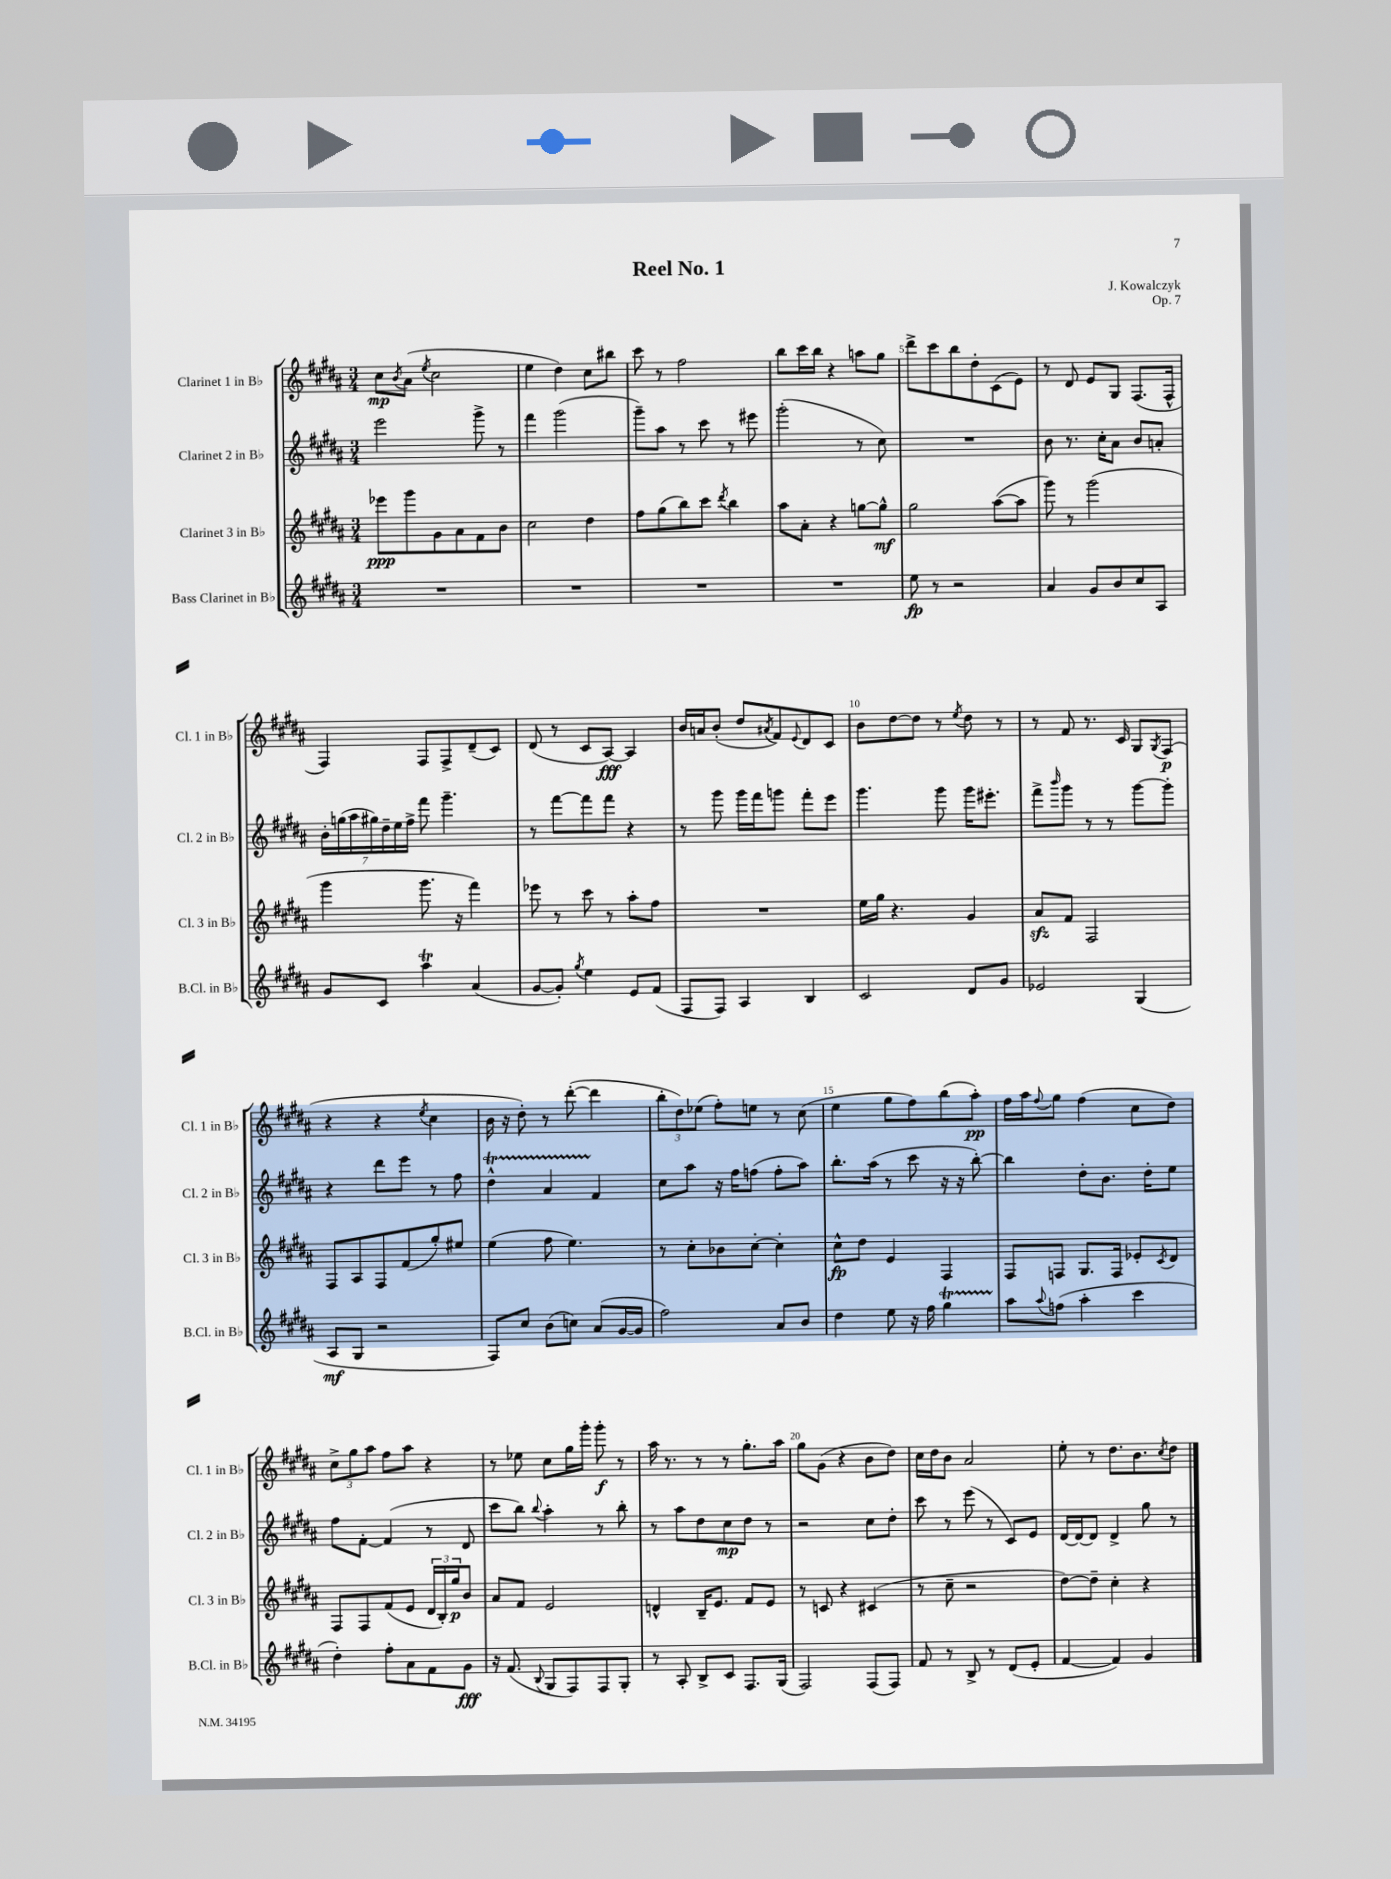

**kern	**dynam	**kern	**dynam	**kern	**dynam	**kern	**dynam
*part4	*part4	*part3	*part3	*part2	*part2	*part1	*part1
*staff4	*staff4	*staff3	*staff3	*staff2	*staff2	*staff1	*staff1
*I"Bass Clarinet in B♭	*	*I"Clarinet 3 in B♭	*	*I"Clarinet 2 in B♭	*	*I"Clarinet 1 in B♭	*
*I'B.Cl. in B♭	*	*I'Cl. 3 in B♭	*	*I'Cl. 2 in B♭	*	*I'Cl. 1 in B♭	*
*clefG2	*	*clefG2	*	*clefG2	*	*clefG2	*
*k[f#c#g#d#a#]	*	*k[f#c#g#d#a#]	*	*k[f#c#g#d#a#]	*	*k[f#c#g#d#a#]	*
*M3/4	*	*M3/4	*	*M3/4	*	*M3/4	*
=1	=1	=1	=1	=1	=1	=1	=1
2.r	.	8eee-X\L	ppp	2eee\	.	8cc#\L	mp
.	.	.	.	.	.	8qb/	.
.	.	8ggg#\	.	.	.	(8a#\J	.
.	.	.	.	.	.	8qee/	.
.	.	8g#\	.	.	.	2cc#\	.
.	.	8a#\	.	.	.	.	.
.	.	8f#\	.	8ggg#^\	.	.	.
.	.	8b\J	.	8r	.	.	.
=2	=2	=2	=2	=2	=2	=2	=2
2.r	.	2cc#\	.	4fff#\	.	4ee\	.
.	.	.	.	(2ggg#\	.	4dd#\)	.
.	.	4dd#\	.	.	.	8cc#\L	.
.	.	.	.	.	.	8bb#X\J	.
=3	=3	=3	=3	=3	=3	=3	=3
2.r	.	8ff#\L	.	8ggg#~\L)	.	8ccc#\	.
.	.	(8gg#\	.	8aa#\J	.	8r	.
.	.	8bb\)	.	8r	.	2ff#\	.
.	.	8ccc#\J	.	8ccc#\	.	.	.
.	.	8qddd#/	.	.	.	.	.
.	.	4bb\	.	8r	.	.	.
.	.	.	.	8eee#X\	.	.	.
=4	=4	=4	=4	=4	=4	=4	=4
2.r	.	8aa#\L	.	(2ggg#'\	.	8bb\L	.
.	.	8a#'\J	.	.	.	16ccc#\L	.
.	.	.	.	.	.	16bb\JJ	.
.	.	4r	.	.	.	4r	.
.	.	[8ggn\L	.	8r	.	8aan\L	.
.	.	8gg^^\J]	mf	8cc#\)	.	8gg#\J	.
=5	=5	=5	=5	=5	=5	=5	=5
8ee\	fp	2gg#\	.	2.r	.	8ddd#^\L	.
8r	.	.	.	.	.	8ccc#\	.
2r	.	.	.	.	.	8bb\	.
.	.	.	.	.	.	8dd#'\	.
.	.	([8aa#\L	.	.	.	(8c#\	.
.	.	8aa#\J]	.	.	.	8e\J)	.
=6	=6	=6	=6	=6	=6	=6	=6
4a#/	.	8ggg#\)	.	8b\	.	8r	.
.	.	8r	.	8.r	.	8d#/	.
8g#/L	.	(2ggg#\	.	.	.	8e/L	.
.	.	.	.	16cc#'\KL	.	.	.
8b/	.	.	.	8a#\J	.	8G#/J	.
8cc#/	.	.	.	8b/L	.	(8.F#/L	.
8A#/J	.	.	.	8an'/J	.	.	.
.	.	.	.	.	.	16F#^^/Jk	.
!!LO:LB:g=z
=7	=7	=7	=7	=7	=7	=7	=7
8g#/L	.	4ggg#\	.	28b'\LL	.	4F#/)	.
.	.	.	.	(28ggn\	.	.	.
.	.	.	.	28aa#\	.	.	.
.	.	.	.	28gg#X\)	.	.	.
8c#/J	.	.	.	.	.	.	.
.	.	.	.	28dd#~\	.	.	.
.	.	.	.	28ee\	.	.	.
.	.	.	.	28ff#^\JJ	.	.	.
4aa#t\	.	8.ggg#\	.	8fff#\	.	8F#/L	.
.	.	.	.	4.ggg#~\	.	8F#^/	.
.	.	16r	.	.	.	.	.
(4a#/	.	4fff#\)	.	.	.	(8d#~/	.
.	.	.	.	.	.	8c#/J)	.
=8	=8	=8	=8	=8	=8	=8	=8
[8g#/L	.	8eee-X\	.	8r	.	(8d#/	.
8g#'/J])	.	8r	.	[8fff#\L	.	8r	.
8qgg#/	.	.	.	.	.	.	.
4ee\	.	8ccc#\	.	8fff#\]	.	8c#/L	.
.	.	8r	.	8fff#\J	.	[8A#/J)	fff
8e/L	.	8aa#'\L	.	4r	.	4A#/]	.
(8f#/J	.	8ff#\J	.	.	.	.	.
=9	=9	=9	=9	=9	=9	=9	=9
8F#/L	.	2.r	.	8r	.	16b/LL	.
.	.	.	.	.	.	16an/J	.
8F#/J)	.	.	.	8ggg#\	.	(8b'/J	.
4A#/	.	.	.	16ggg#\LL	.	8dd#/L	.
.	.	.	.	16fff#\J	.	.	.
.	.	.	.	.	.	8qa#X/	.
.	.	.	.	8gggn\J	.	8f#/)	.
.	.	.	.	.	.	8qqe/	.
4B/	.	.	.	8fff#'\L	.	8d#/	.
.	.	.	.	8eee\J	.	8c#/J	.
=10	=10	=10	=10	=10	=10	=10	=10
2c#/	.	16ee\LL	.	4.ggg#\	.	8b\L	.
.	.	16gg#\JJ	.	.	.	.	.
.	.	4.r	.	.	.	[8dd#\	.
.	.	.	.	.	.	8dd#\J]	.
.	.	.	.	8ggg#\	.	8r	.
.	.	.	.	.	.	8qee/	.
8d#/L	.	4g#/	.	16ggg#\KL	.	8dd#\	.
.	.	.	.	8.eee#X'\J	.	.	.
8g#/J	.	.	.	.	.	8r	.
=11	=11	=11	=11	=11	=11	=11	=11
2e-X/	.	8a#zz/L	.	8fff#^\L	.	8r	.
.	.	.	.	16qqbbb/	.	.	.
.	.	8f#/J	.	8ggg#\J	.	8f#/	.
.	.	2F#/	.	8r	.	8.r	.
.	.	.	.	8r	.	.	.
.	.	.	.	.	.	16c#/	.
(4G#/	.	.	.	[8ggg#\L	.	8G#/L	.
.	.	.	.	.	.	8qG#/	.
.	.	.	.	8ggg#'\J]	.	(8F#/J	p
!!LO:LB:g=z
=12	=12	=12	=12	=12	=12	=12	=12
8A#/L	mf	8F#/L	.	4r	.	4r	.
8G#/J	.	8A#/	.	.	.	.	.
2r	.	8F#/	.	8ddd#\L	.	4r	.
.	.	(8f#/	.	8eee\J	.	.	.
.	.	.	.	.	.	8qee/	.
.	.	8gg#'/)	.	8r	.	4cc#\	.
.	.	8ee#X/J	.	8ff#\	.	.	.
=13	=13	=13	=13	=13	=13	=13	=13
8F#/L)	.	(4ee\	.	4dd#t^^\	.	16b\	.
.	.	.	.	.	.	16r	.
8cc#/J	.	.	.	.	.	8dd#'\)	.
(8b\L	.	8ff#\	.	4a#TTT/	.	8r	.
8ccn\J)	.	4.ee\)	.	.	.	([8ddd#'\	.
(8a#/L	.	.	.	4f#/	.	4ddd#\]	.
[16g#/L	.	.	.	.	.	.	.
16g#/JJ]	.	.	.	.	.	.	.
=14	=14	=14	=14	=14	=14	=14	=14
2ff#\)	.	8r	.	8cc#\L	.	12bb'\L	.
.	.	.	.	.	.	12dd#\)	.
.	.	8cc#'\L	.	8aa#\J	.	.	.
.	.	.	.	.	.	(12ee-X\J	.
.	.	8b-X\	.	16r	.	8ff#'\L)	.
.	.	.	.	16ff#\KL	.	.	.
.	.	[8cc#'\J	.	(8ffn\J	.	8een\J	.
8a#/L	.	4cc#'\]	.	8ff'\L	.	8r	.
8b/J	.	.	.	8aa#\J)	.	(8cc#\	.
=15	=15	=15	=15	=15	=15	=15	=15
4dd#\	.	8cc#^^\L	fp	8.bb'\L	.	4ee\	.
.	.	8dd#\J	.	.	.	.	.
.	.	.	.	(16aa#\Jk	.	.	.
8ee\	.	4e/	.	8r	.	8gg#\L	.
16r	.	.	.	8ccc#\	.	8ff#\)	.
16ff#\	.	.	.	.	.	.	.
4gg#T\	.	4F#/	.	16r	.	(8bb\	.
.	.	.	.	16r	.	.	.
.	.	.	.	[8bb'\)	.	8aa#'\J)	pp
=16	=16	=16	=16	=16	=16	=16	=16
8aa#\L	.	8F#/L	.	4bb\]	.	16ff#\LL	.
.	.	.	.	.	.	16aa#\J	.
8qqaa#/	.	.	.	.	.	8qqff#/	.
(8ffn\J	.	8Fn/J	.	.	.	8gg#\J	.
4aa#'\	.	8.G#/L	.	8dd#'\L	.	(4ff#\	.
.	.	.	.	8.b\J	.	.	.
.	.	16F/Jk	.	.	.	.	.
4ccc#\	.	8e-X'/L	.	.	.	8cc#\L	.
.	.	.	.	16dd#'\KL	.	.	.
.	.	8qc#/	.	.	.	.	.
.	.	8d#/J	.	8ee\J	.	8dd#\J)	.
!!LO:LB:g=z
=17	=17	=17	=17	=17	=17	=17	=17
4dd#'\)	.	8F#/L	.	8ff#\L	.	12cc#^\L	.
.	.	.	.	.	.	12gg#\	.
.	.	8F#/	.	[8f#'\J	.	.	.
.	.	.	.	.	.	12aa#\J	.
8ff#'\L	.	(8f#/	.	(4f#/]	.	8ff#\L	.
8a#\	.	8e/J	.	.	.	8aa#\J	.
8f#\	.	24d#/LL	.	8r	.	4r	.
.	.	24B'/)	.	.	.	.	.
.	.	24gg#/J	p	.	.	.	.
8g#\J	fff	8b/J	.	8d#/	.	.	.
=18	=18	=18	=18	=18	=18	=18	=18
16r	.	8a#/L	.	8ccc#\L	.	8r	.
(8.f#/	.	.	.	.	.	.	.
.	.	8f#/J	.	8bb\J)	.	8ee-X\	.
8qqB/	.	.	.	8qqbb/	.	.	.
8G#/L	.	2e/	.	4aa#'\	.	8cc#\L	.
8F#/)	.	.	.	.	.	16gg#\L	.
.	.	.	.	.	.	16ggg#'\JJ	.
8F#/	.	.	.	8r	.	8ggg#'\	f
8G#'/J	.	.	.	8bb'\	.	8r	.
=19	=19	=19	=19	=19	=19	=19	=19
8r	.	4dn^^/	.	8r	.	16aa#\	.
.	.	.	.	.	.	8.r	.
8A#'/	.	.	.	8aa#\L	.	.	.
8B^/L	.	16B~/KL	.	8dd#\	.	8r	.
.	.	8.e/J	.	.	.	.	.
8c#/J	.	.	.	8cc#\	mp	8r	.
8.F#/L	.	8f#/L	.	8dd#\J	.	8.gg#'\L	.
.	.	8e/J	.	8r	.	.	.
(16G#/Jk	.	.	.	.	.	16aa#\Jk	.
=20	=20	=20	=20	=20	=20	=20	=20
2F#/)	.	8r	.	2r	.	8gg#\L	.
.	.	8cn/	.	.	.	(8g#\J	.
.	.	4r	.	.	.	4r	.
(8F#/L	.	(4c#X/	.	8cc#\L	.	8b\L	.
8F#/J)	.	.	.	8dd#'\J	.	8dd#\J)	.
=21	=21	=21	=21	=21	=21	=21	=21
8f#/	.	8r	.	8ccc#\	.	16cc#\LL	.
.	.	.	.	.	.	16dd#\J	.
8r	.	8cc#~\	.	8r	.	8b\J	.
8B^/	.	2r	.	(8eee\	.	2a#/	.
8r	.	.	.	8r	.	.	.
(8d#/L	.	.	.	8c#/L)	.	.	.
8e'/J	.	.	.	8e/J	.	.	.
=22	=22	=22	=22	=22	=22	=22	=22
[4f#/	.	[8dd#\L)	.	[16d#/LL	.	8ee'\	.
.	.	.	.	16d#/J_	.	.	.
.	.	8dd#~\J]	.	8d#/J]	.	8r	.
4f#/])	.	4cc#'\	.	4d#^/	.	8.dd#\L	.
.	.	.	.	.	.	8.b\	.
4g#/	.	4r	.	8gg#\	.	.	.
.	.	.	.	.	.	8qcc#/	.
.	.	.	.	8r	.	8dd#\J	.
==	==	==	==	==	==	==	==
*-	*-	*-	*-	*-	*-	*-	*-
